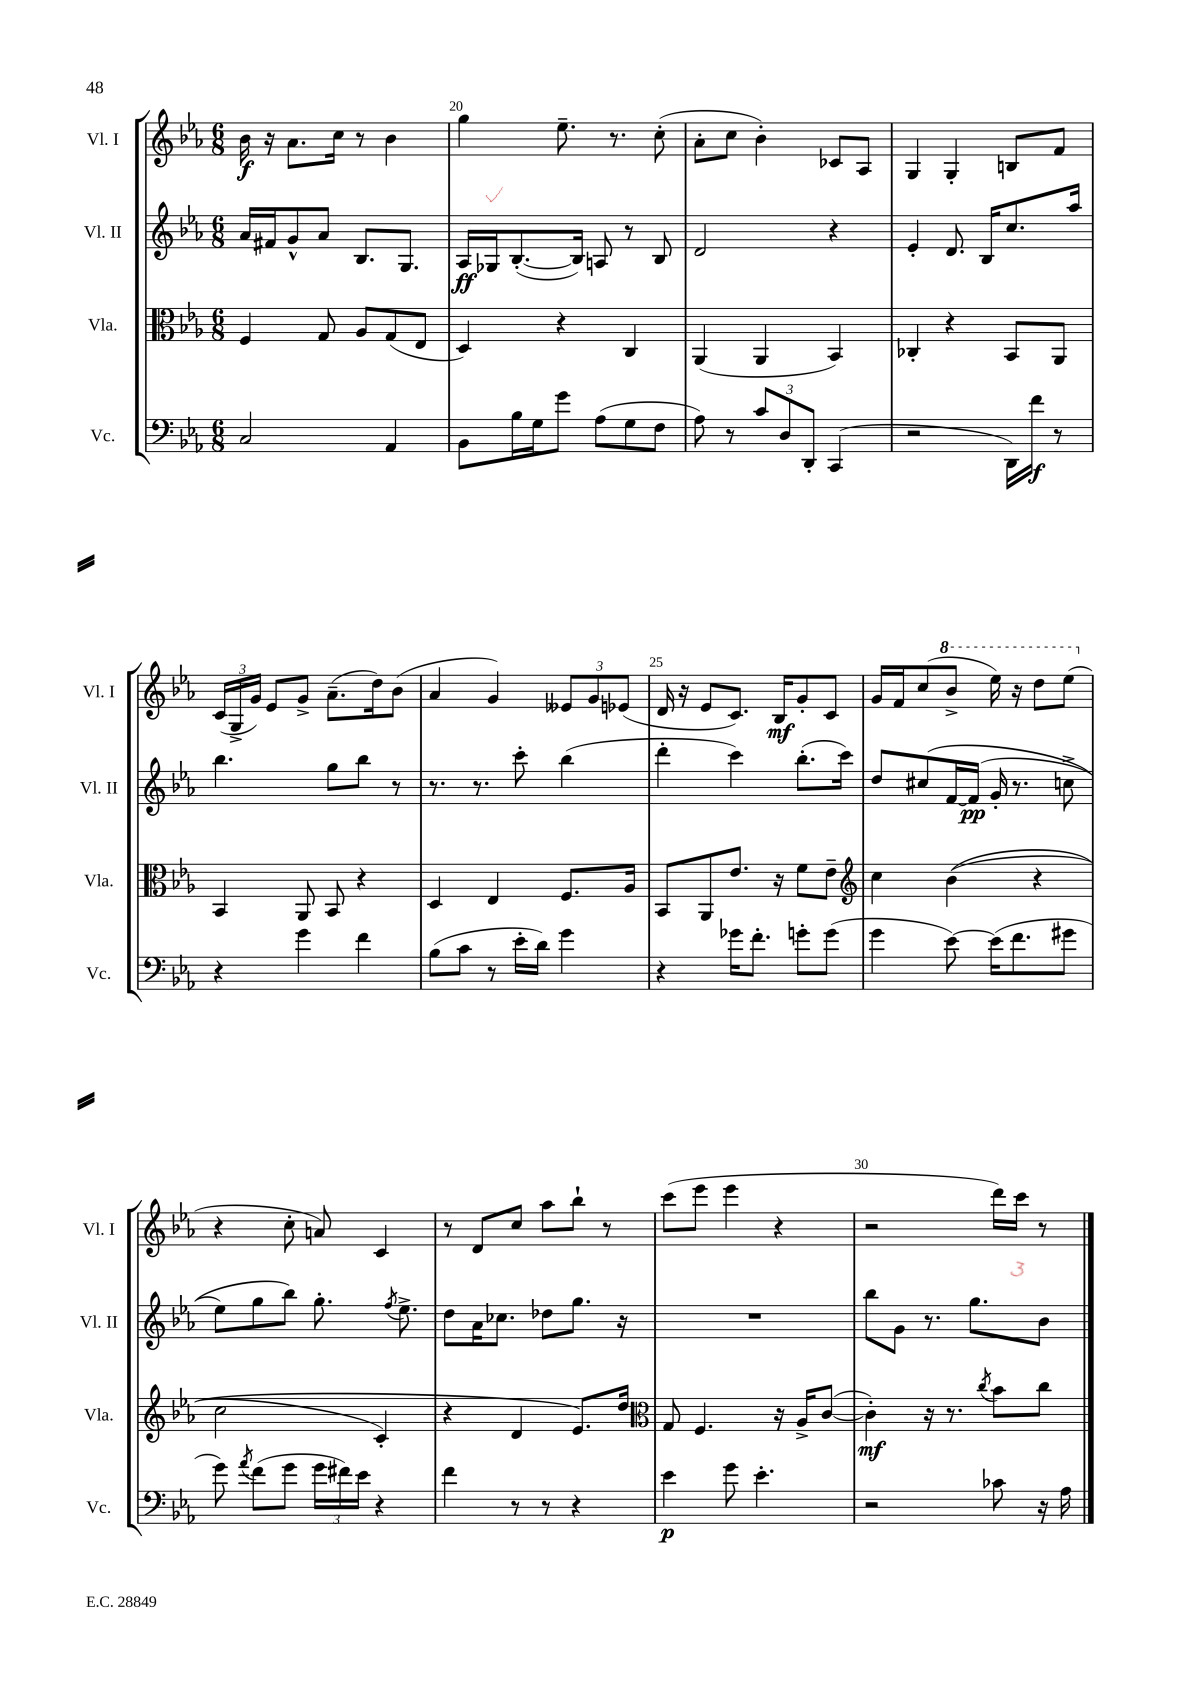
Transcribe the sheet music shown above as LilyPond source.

<<
\new StaffGroup <<
\new Staff = "s0" \with { instrumentName = "Vl. I" shortInstrumentName = "Vl. I" } {
    \clef treble \key ees \major \numericTimeSignature \time 6/8
    \autoBeamOff bes'16\f r16 aes'8.[ c''16] r8 bes'4 |
    g''4 ees''8.-- r8. c''8-.( |
    aes'8[-. c''8] bes'4-.) ces'8[ aes8] |
    g4 g4-. b8[ f'8] |
    \tuplet 3/2 { c'16[( g16-> g'16]) } ees'8[ g'8]-> aes'8.[--( d''16) bes'8]( |
    aes'4 g'4) \tuplet 3/2 { eeses'8[ g'8 ees'8]( } |
    d'16 r16 ees'8[ c'8.]) bes16[\mf g'8-. c'8] |
    g'16[ f'16 c''8( \ottava #1 bes''8]-> ees'''16) r16 d'''8[ ees'''8]( \ottava #0 |
    r4 c''8-. a'8) c'4 |
    r8 d'8[ c''8] aes''8[ bes''8]-! r8 |
    c'''8[( ees'''8] ees'''4 r4 |
    r2 d'''16[) c'''16] r8 \bar "|." |
}
\new Staff = "s1" \with { instrumentName = "Vl. II" shortInstrumentName = "Vl. II" } {
    \clef treble \key ees \major \numericTimeSignature \time 6/8
    \autoBeamOff aes'16[ fis'16 g'8-^ aes'8] bes8.[ g8.] |
    aes16[\ff ges16 bes8.~-.( bes16]) a8 r8 bes8 |
    d'2 r4 |
    ees'4-. d'8. bes16[ c''8. aes''16] |
    bes''4. g''8[ bes''8] r8 |
    r8. r8. c'''8-. bes''4( |
    d'''4-. c'''4) bes''8.[-.( c'''16]) |
    d''8[ cis''8\( f'16~ f'16]\pp( g'16-. r8. c''8-> |
    ees''8[) g''8 bes''8]\) g''8.-. \acciaccatura { f''8 } ees''8.-> |
    d''8[ aes'16 ces''8.] des''8[ g''8.] r16 |
    R2. |
    bes''8[ g'8] r8. g''8.[ bes'8] \bar "|." |
}
\new Staff = "s2" \with { instrumentName = "Vla." shortInstrumentName = "Vla." } {
    \clef alto \key ees \major \numericTimeSignature \time 6/8
    \autoBeamOff f4 g8 aes8[ g8( ees8] |
    d4) r4 c4 |
    aes,4( aes,4 bes,4) |
    ces4-. r4 bes,8[ aes,8] |
    bes,4 aes,8 bes,8 r4 |
    d4 ees4 f8.[ aes16] |
    bes,8[ aes,8 ees'8.] r16 f'8[ ees'8]-- |
    \clef treble c''4 bes'4(\( r4 |
    c''2 c'4-.) |
    r4 d'4 ees'8.[\) d''16] |
    \clef alto g8 f4. r16 aes16[-> c'8]~( |
    c'4-.\mf) r16 r8. \acciaccatura { c''8 } bes'8[ c''8] \bar "|." |
}
\new Staff = "s3" \with { instrumentName = "Vc." shortInstrumentName = "Vc." } {
    \clef bass \key ees \major \numericTimeSignature \time 6/8
    \autoBeamOff c2 aes,4 |
    bes,8[ bes16 g16 g'8] aes8[( g8 f8] |
    aes8) r8 \tuplet 3/2 { c'8[ d8 d,8]-. } c,4( |
    r2 d,16[) f'16]\f r8 |
    r4 g'4 f'4 |
    bes8[( c'8] r8 ees'16[-. d'16]) g'4 |
    r4 ges'16[ f'8.]-. g'8[-. g'8]( |
    g'4 ees'8~) ees'16[( f'8. gis'8] |
    g'8) \acciaccatura { aes'8 } f'8[( g'8] \tuplet 3/2 { g'16[ fis'16) ees'16] } r4 |
    f'4 r8 r8 r4 |
    ees'4\p g'8 ees'4.-. |
    r2 ces'8 r16 aes16 \bar "|." |
}
>>
>>
\layout { \context { \Score currentBarNumber = #19 \override BarNumber.break-visibility = ##(#f #t #t) barNumberVisibility = #(every-nth-bar-number-visible 5) } }
